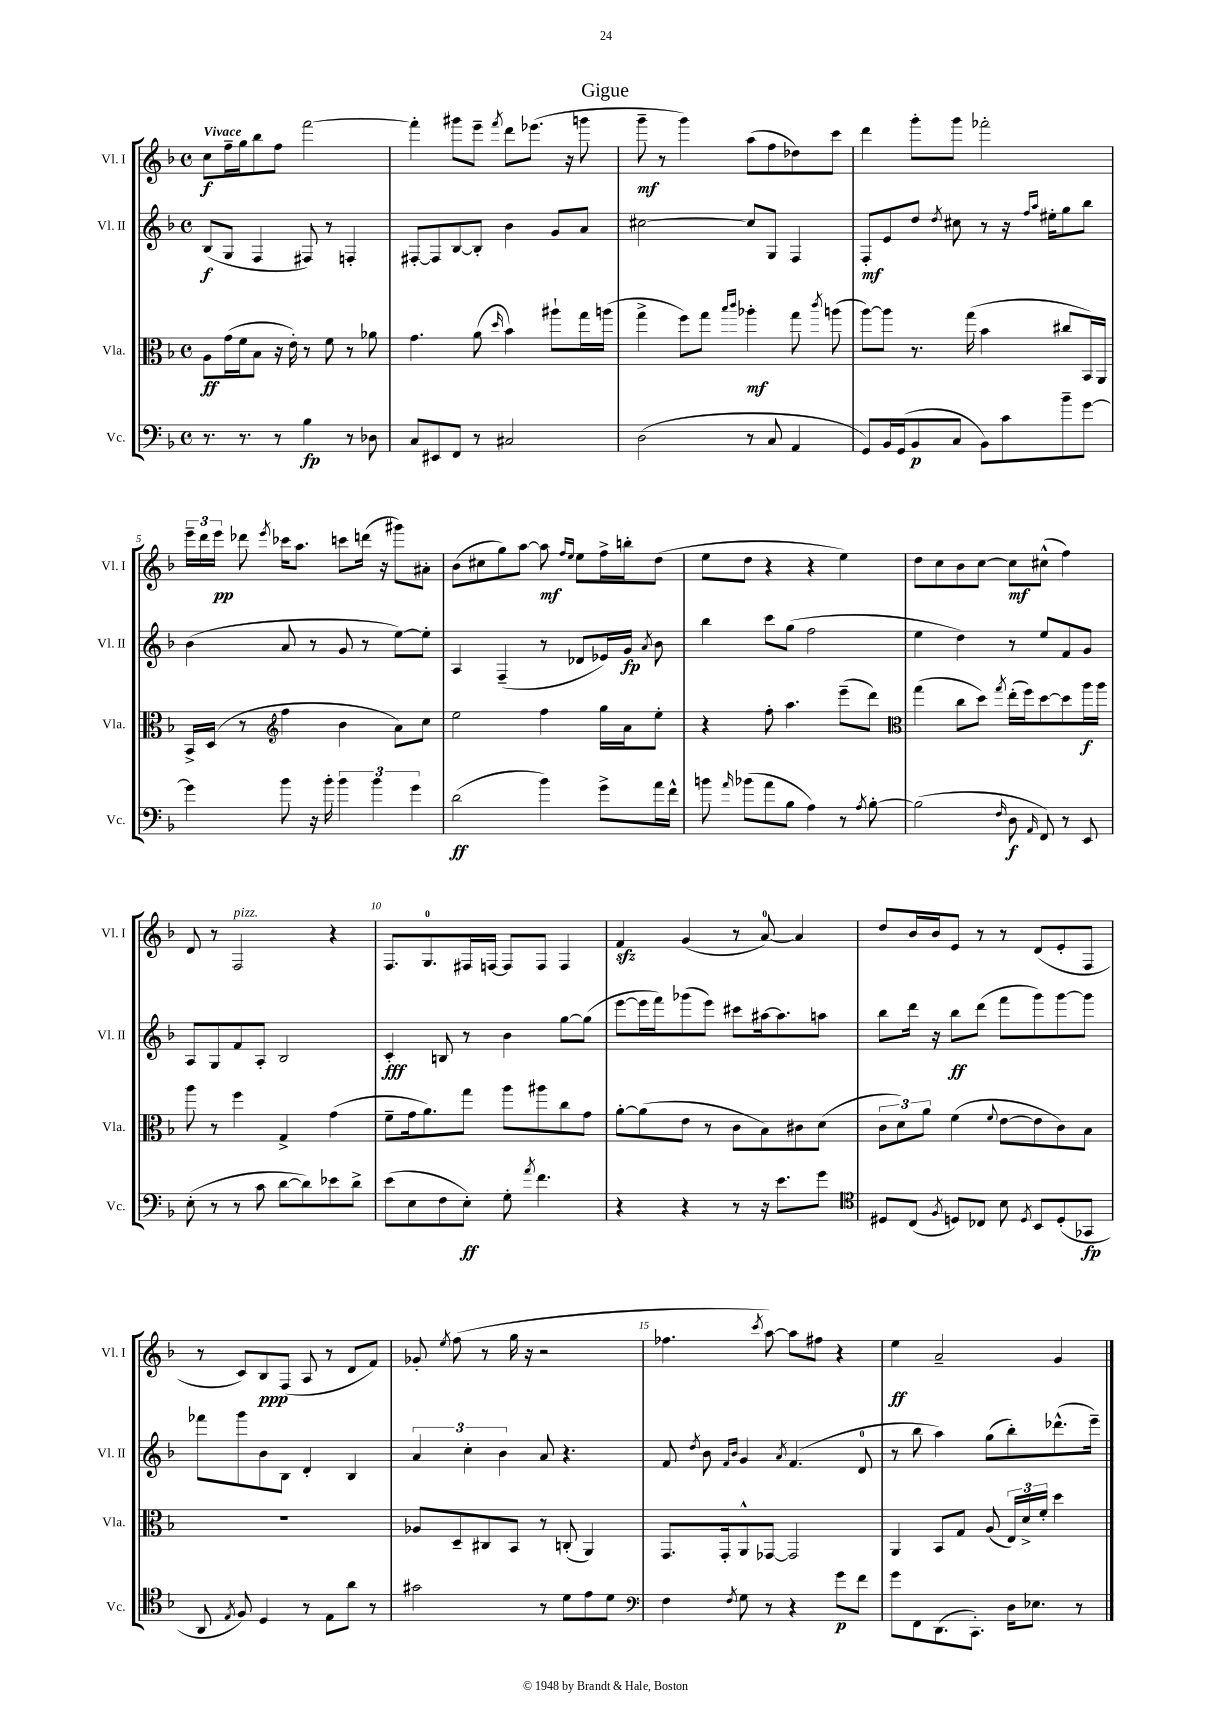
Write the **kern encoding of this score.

**kern	**kern	**kern	**kern
*staff4	*staff3	*staff2	*staff1
*clefF4	*clefC3	*clefG2	*clefG2
*k[b-]	*k[b-]	*k[b-]	*k[b-]
*M4/4	*M4/4	*M4/4	*M4/4
*met(c)	*met(c)	*met(c)	*met(c)
8.r	8A	(8B-	8cc
.	(16g	8G	16ff~
8.r	16f	.	16gg
.	8B-	4F	8bb-
8r	16r	.	8ff
.	16e')	.	.
4B-	8r	8F#)	[2fff
.	8f	8r	.
8r	8r	4F'	.
8D-	8a-	.	.
=	=	=	=
8C	4.g	[8F#'	4fff']
8EE#	.	8F#]	.
8FF	.	[8B-	8ggg#
8r	(8a	8B-']	8eee~
.	16qqdd	.	8qfff
2C#	4b-)	4b-	8ddd
.	.	.	(8.eee-
.	8aa#`	8g	.
.	.	.	16r
.	16gg	8a	8ggg
.	(16aa	.	.
=	=	=	=
(2D	4gg^	[2cc#	8ggg~
.	.	.	8r
.	8ff)	.	4ggg)
.	8gg	.	.
.	16qqbb-	.	.
.	16qqccc	.	.
8r	4aa-'	8cc#]	(8aa
8C	.	8G	8ff
4AA	8gg	4F	8dd-)
.	8qccc	.	.
.	(8aa	.	8ccc
=	=	=	=
8GG)	[8aa)	8F'	4ddd
16BB-	8aa]	8e	.
(16GG	.	.	.
8BB-	8.r	8dd	8ggg'
.	.	8qdd	.
8C	.	8cc#	8ggg
.	(16gg	.	.
8BB-)	4b-	8r	2fff-'
8c	.	16r	.
.	.	16qqff	.
.	.	16qqaa	.
.	.	16ee#'	.
8b-~	8cc#	8gg	.
[8g	16BB-)	8bb-	.
.	16AA	.	.
=	=	=	=
4g]	16BB-^	(4b-	24eee~
.	.	.	24ddd
.	(16D	.	.
.	.	.	24eee
.	8r	.	8ddd-
*	*clefG2	*	*
.	.	.	8qeee
8b-	4ff	8a	16ccc-
.	.	.	8.aa
16r	.	8r	.
16b-'	.	.	.
6b-	4b-	8g	8ccc
.	.	8r	(16ddd
6b-	.	.	.
.	.	.	16r
.	8a)	[8ee)	8ggg#)
6g	.	.	.
.	8cc	8ee']	8a#'
=	=	=	=
(2d	2ee	4A	(8b-
.	.	.	8cc#
.	.	(4F~	8gg)
.	.	.	[8aa
4b-)	4ff	8r	8aa]
.	.	.	16qqff
.	.	.	16qqee
.	.	8d-	8ee
8g^	16gg	16e-)	16ff^
.	16a	16g	16bb'
.	.	8qa	.
16a	8ee'	8b-	(8dd
16f^^	.	.	.
=	=	=	=
8b	4r	4bb-	8ee
16qqa	.	.	.
(8b-	.	.	8dd
8a	8ff'	8ccc	4r
8B-	4.aa	(8gg	.
4A)	.	2ff	4r
8r	(8eee~	.	4ee)
8qA	.	.	.
[8B-'	8ddd)	.	.
=	=	=	=
*	*clefC3	*	*
(2B-]	(4gg	4ee	8dd
.	.	.	8cc
.	8cc	4dd)	8b-
.	8dd)	.	[8cc
16qqF	8qgg	.	.
8D	(16ee'	8r	8cc]
.	16ff)	.	.
16qqAA	.	.	.
8FF)	[8dd	8ee	(8cc#^^
8r	8dd]	8f	4ff)
8EE	16aa	8g	.
.	16aa	.	.
=	=	=	=
(8E'	8aa	8A	8d
8r	8r	8G	8r
8r	4ff	8f	2F
8c	.	8A'	.
[8d	4G^	2B-	.
8d])	.	.	.
8e-	(4g	.	4r
8d^	.	.	.
=	=	=	=
(8e	8f~	4c'	8.F
8E	16g	.	.
.	8.a)	.	8.G
8F	.	8B	.
8E')	8gg	8r	16F#
.	.	.	[16F
8G'	8aa	4b-	8F]
8qa	.	.	.
4.f	8aa#	.	8F
.	8cc	[8gg	4F
.	8g	(8gg]	.
=	=	=	=
4r	[8a'	[8eee	4f
.	(8a]	16eee]	.
.	.	16fff)	.
4r	8e	(8ggg-	(4g
.	8r	8eee)	.
8r	8c	8ccc#	8r
16r	8B-)	[16aa#	[8a)
8.e	.	8.aa#]	.
.	8c#	.	4a]
8g	(8d	8aa	.
=	=	=	=
*clefC4	*	*	*
8D#	12c	8bb-	8dd
.	12d)	.	.
(8C	.	16ddd	16b-
.	12a	.	.
.	.	16r	16b-
8qF	.	.	.
8D)	(4f	8bb-	8e
8C-	.	(8ddd	8r
.	8qqf	.	.
8B-	[8e	8fff	8r
8qD	.	.	.
8BB-	8e]	8ggg)	(8d
(8D'	8c)	[8ggg	8e'
8GG-	8B-	8ggg]	8F
=	=	=	=
8AA	1r	8fff-	8r
8qE	.	.	.
8F)	.	8ggg	8c)
4D	.	8b-	8B-
.	.	8B-	(8F
8r	.	4d'	8A
8E	.	.	8r
8a	.	4B-	8d
8r	.	.	8f)
=	=	=	=
2g#	8A-	6a	8g-'
.	.	.	8qee
.	8D~	.	(8ff
.	.	6cc'	.
.	8C#	.	8r
.	.	6b-	.
.	8BB-	.	16gg
.	.	.	16r
8r	8r	8a	2r
8d	(8C'	4.r	.
8e	4AA)	.	.
8d	.	.	.
=	=	=	=
*clefF4	*	*	*
4F	8.GG	8f	4.ff-
.	.	8qdd	.
.	.	8b-	.
.	16GG'	.	.
.	.	16qqf	.
8qF	.	16qqb-	.
8G	8AA^^	4g	.
.	.	.	8qccc
8r	[8GG-	.	[8aa)
.	.	8qa	.
4r	2GG-]	(4.f	8aa]
.	.	.	8ff#
8g	.	.	4r
8f	.	8d	.
=	=	=	=
8g	4AA	8r	4ee
8FF	.	8bb-	.
(8.DD	8BB-	4aa)	2a~
.	8G	.	.
8.CC')	.	.	.
.	(8A	(8gg	.
16D	24E)	8bb-')	.
.	24d^	.	.
8.E-	.	.	.
.	24f'	.	.
.	4dd	(8.ddd-^^	4g
8r	.	.	.
.	.	16eee~)	.
==	==	==	==
*-	*-	*-	*-
